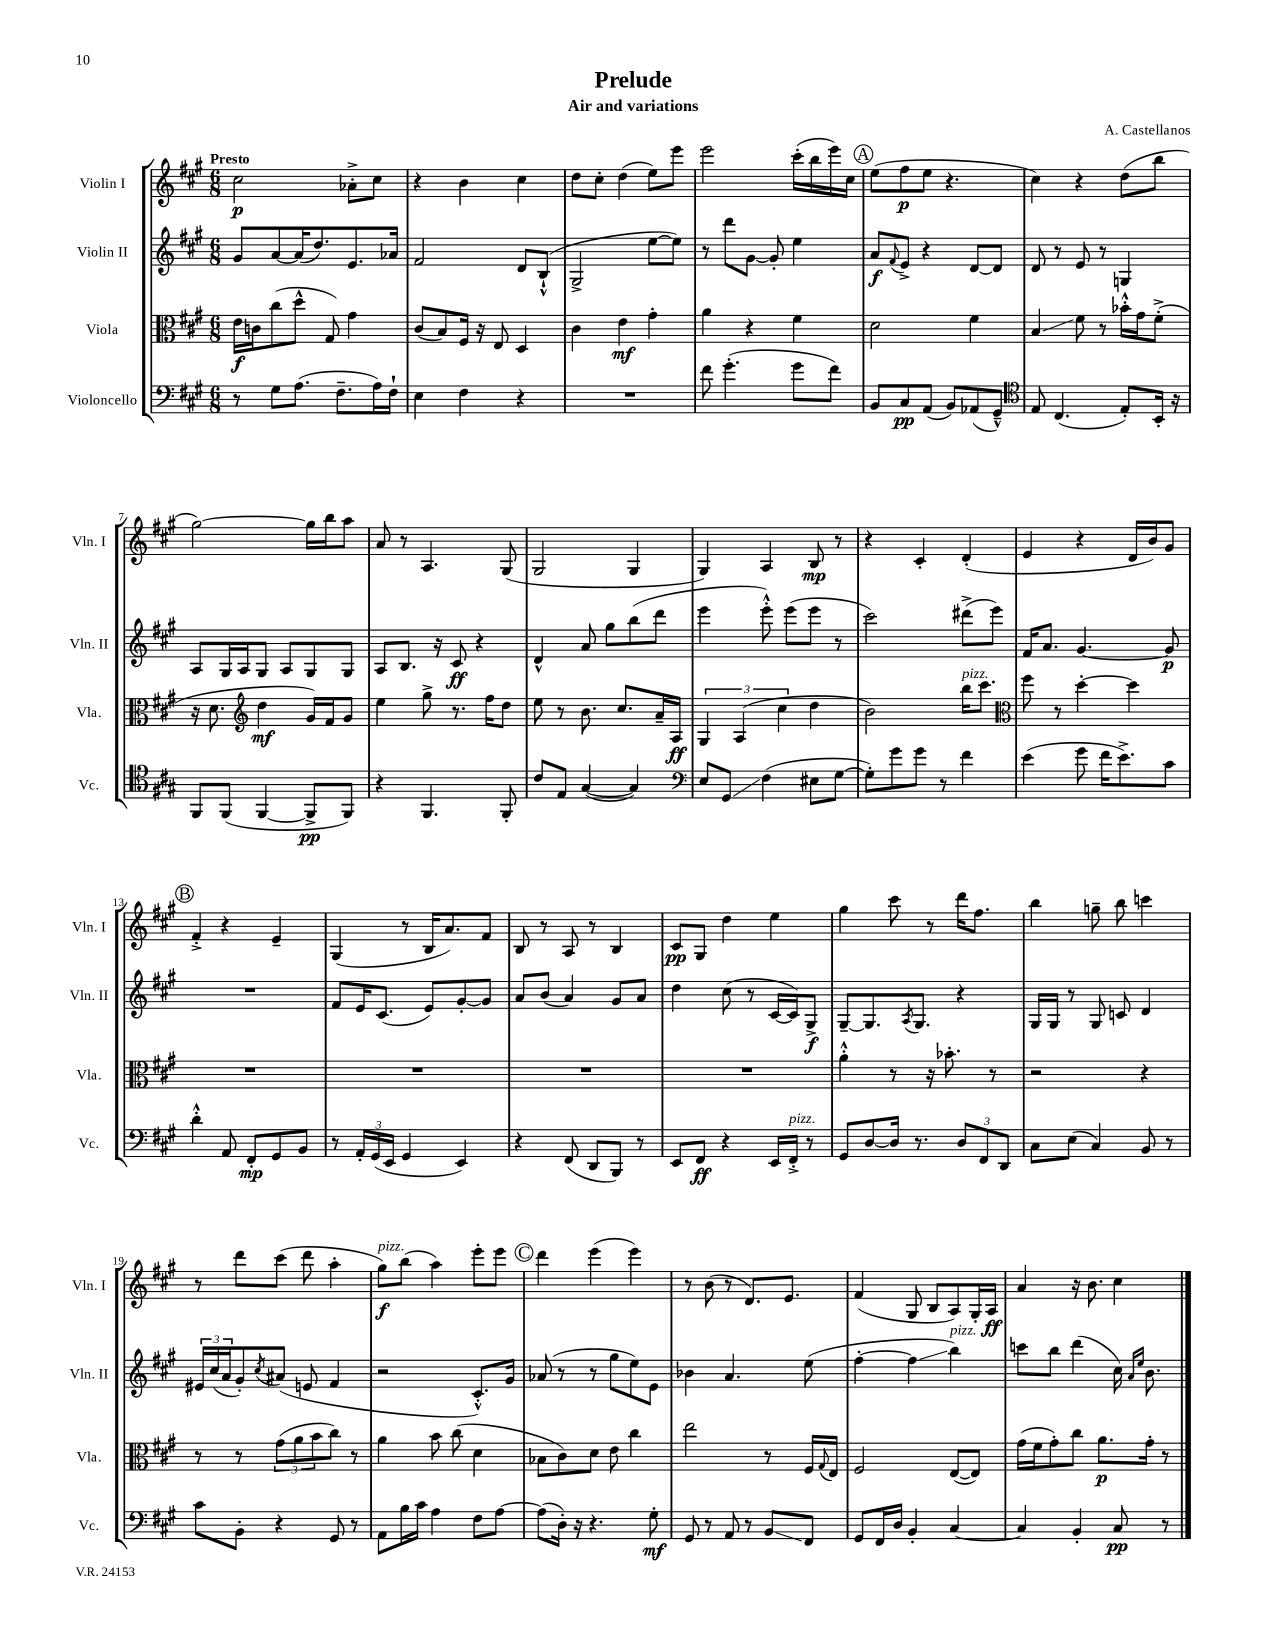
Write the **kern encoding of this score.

**kern	**kern	**kern	**kern
*staff4	*staff3	*staff2	*staff1
*clefF4	*clefC3	*clefG2	*clefG2
*k[f#c#g#]	*k[f#c#g#]	*k[f#c#g#]	*k[f#c#g#]
*M6/8	*M6/8	*M6/8	*M6/8
8r	16e	8g#	2cc#
.	16c	.	.
8G#	(8cc#	[8a	.
(8.A	8dd^^	(16a]	.
.	.	8.dd)	.
.	8G#)	.	.
8.F#~	.	.	.
.	4g#	8.e	8a-'^
16A)	.	.	8cc#
16F#`	.	16a-	.
=	=	=	=
4E	(8c#	2f#	4r
.	8B)	.	.
4F#	16F#	.	4b
.	16r	.	.
.	8E	.	.
4r	4D	8d	4cc#
.	.	(8B`^^	.
=	=	=	=
2.r	4c#	2G#^	8dd
.	.	.	8cc#'
.	4e	.	(4dd
.	4g#'	[8ee	8ee)
.	.	8ee])	8eee
=	=	=	=
8f#	4a	8r	2eee
(4.g#'	.	8ddd	.
.	4r	[8g#	.
.	.	8g#']	.
8g#	4f#	4ee	(16ccc#'
.	.	.	16bb
8f#)	.	.	16eee)
.	.	.	16cc#
=	=	=	=
8BB	2d	8a	(8ee
.	.	8qqf#	.
8C#	.	8e^	8ff#
(8AA	.	4r	8ee
8BB)	.	.	4.r
(8AA-	4f#	[8d	.
8GG#~^^)	.	8d]	.
=	=	=	=
*clefC4	*	*	*
8E	4B	8d	4cc#)
(4.C#	.	8r	.
.	8f#	8e	4r
.	8r	8r	.
8E')	16b-'^^	4G	(8dd
.	16g#	.	.
16BB'	(8f#'^	.	8bb
16r	.	.	.
=	=	=	=
8FF#	16r	8A	[2gg#)
.	8.d	.	.
(8FF#	.	16G#	.
.	.	16A	.
*	*clefG2	*	*
[4FF#	4dd	8G#	.
.	.	8A	.
8FF#^]	16g#)	8G#	16gg#]
.	16f#	.	16bb
8FF#)	8g#	8G#	8aa
=	=	=	=
4r	4ee	8A	8a
.	.	8.B	8r
4.FF#	8gg#^	.	4.A
.	.	16r	.
.	8.r	8c#	.
.	.	4r	.
.	16ff#	.	.
8FF#'	8dd	.	(8G#
=	=	=	=
8c#	8ee	4d^^	2G#
8E	8r	.	.
([4G#	8.b	8a	.
.	.	8gg#	.
.	8.cc#	.	.
4G#])	.	(8bb	4G#
.	16a~	8ddd	.
.	16A	.	.
=	=	=	=
*clefF4	*	*	*
8E	6G#	4eee	4G#)
8GG#	.	.	.
.	(6A	.	.
(4F#	.	8eee'^^)	4A
.	6cc#	.	.
.	.	(8eee	.
8E#	4dd	8eee	8B
[8G#	.	8r	8r
=	=	=	=
8G#'])	2b)	2ccc#)	4r
8g#	.	.	.
8g#	.	.	4c#'
8r	.	.	.
4f#	16bb	(8ddd#^	(4d'
.	8.ccc#	.	.
.	.	8eee)	.
=	=	=	=
*	*clefC3	*	*
(4e	8ff#	16f#	4e
.	.	8.a	.
.	8r	.	.
8g#	[4dd'	[4.g#	4r
16f#	.	.	.
8.e^)	.	.	.
.	4dd]	.	16d
.	.	.	16b)
8c#	.	8g#]	8g#
=	=	=	=
4d'^^	2.r	2.r	4f#'^
8AA	.	.	4r
8FF#'	.	.	.
8GG#	.	.	4e~
8BB	.	.	.
=	=	=	=
8r	2.r	8f#	(4G#
24AA'	.	16e	.
(24GG#	.	.	.
.	.	(8.c#	.
24EE	.	.	.
4GG#	.	.	8r
.	.	8e)	16B
.	.	.	8.a)
4EE)	.	[8g#'	.
.	.	8g#]	8f#
=	=	=	=
4r	2.r	8a	8B
.	.	(8b	8r
(8FF#	.	4a)	8A
8DD	.	.	8r
8BBB)	.	8g#	4B
8r	.	8a	.
=	=	=	=
8EE	2.r	4dd	8c#
8FF#	.	.	8G#
4r	.	(8cc#	4dd
.	.	8r	.
16EE	.	[16c#	4ee
16FF#'^	.	16c#])	.
8r	.	8G#^	.
=	=	=	=
8GG#	4a'^^	[8G#~	4gg#
[8D	.	8.G#]	.
16D]	8r	.	8ccc#
.	.	8qA	.
8.r	.	8.G#	.
.	16r	.	8r
.	8.b-'	.	.
12D	.	4r	16ddd
.	.	.	8.ff#
12FF#	.	.	.
.	8r	.	.
12DD	.	.	.
=	=	=	=
8C#	2r	16G#	4bb
.	.	16G#	.
(8E	.	8r	.
4C#)	.	8G#	8gg~
.	.	8c	8bb
8BB	4r	4d	4ccc
8r	.	.	.
=	=	=	=
8c#	8r	24e#	8r
.	.	(24cc#	.
.	.	24a	.
8BB'	8r	8g#')	8ddd
.	.	8qcc#	.
4r	(12g#	(8a#	(8ccc#
.	12a	.	.
.	.	8e	8ddd
.	12b	.	.
8GG#	8cc#)	4f#	4aa'
8r	8r	.	.
=	=	=	=
8AA	4a	2r	8gg#)
16B	.	.	(8bb
16c#	.	.	.
4A	8b	.	4aa)
.	(8cc#	.	.
8F#	4d	8.c#'^^)	8eee'
[8A	.	.	8eee
.	.	16g#	.
=	=	=	=
(8A]	8B-	(8a-	4ddd
16D')	8c#)	8r	.
16r	.	.	.
4.r	8d	8r	(4eee
.	8e	8gg#	.
.	4cc#	8ee)	4eee)
8G#'	.	8e	.
=	=	=	=
8GG#	2ee	4b-	8r
8r	.	.	(8b
8AA	.	4.a	8r
8r	.	.	8.d)
8BB	8r	.	.
.	.	.	8.e
8FF#	16F#	(8ee	.
.	8qqG#	.	.
.	16E	.	.
=	=	=	=
8GG#	2F#	[4ff#'	(4f#
16FF#	.	.	.
16D	.	.	.
4BB'	.	4ff#]	8G#
.	.	.	8B
[4C#	([8E	4bb)	8A)
.	8E])	.	16G#'
.	.	.	16A
=	=	=	=
4C#]	(16g#	8ccc	4a
.	16f#	.	.
.	8g#')	8bb	.
4BB'	8cc#	(4ddd	16r
.	.	.	8.b
.	8.a	.	.
8C#	.	16cc#)	4cc#
.	.	16qqa	.
.	.	16qqee	.
.	16g#'	8.b	.
8r	8r	.	.
==	==	==	==
*-	*-	*-	*-
